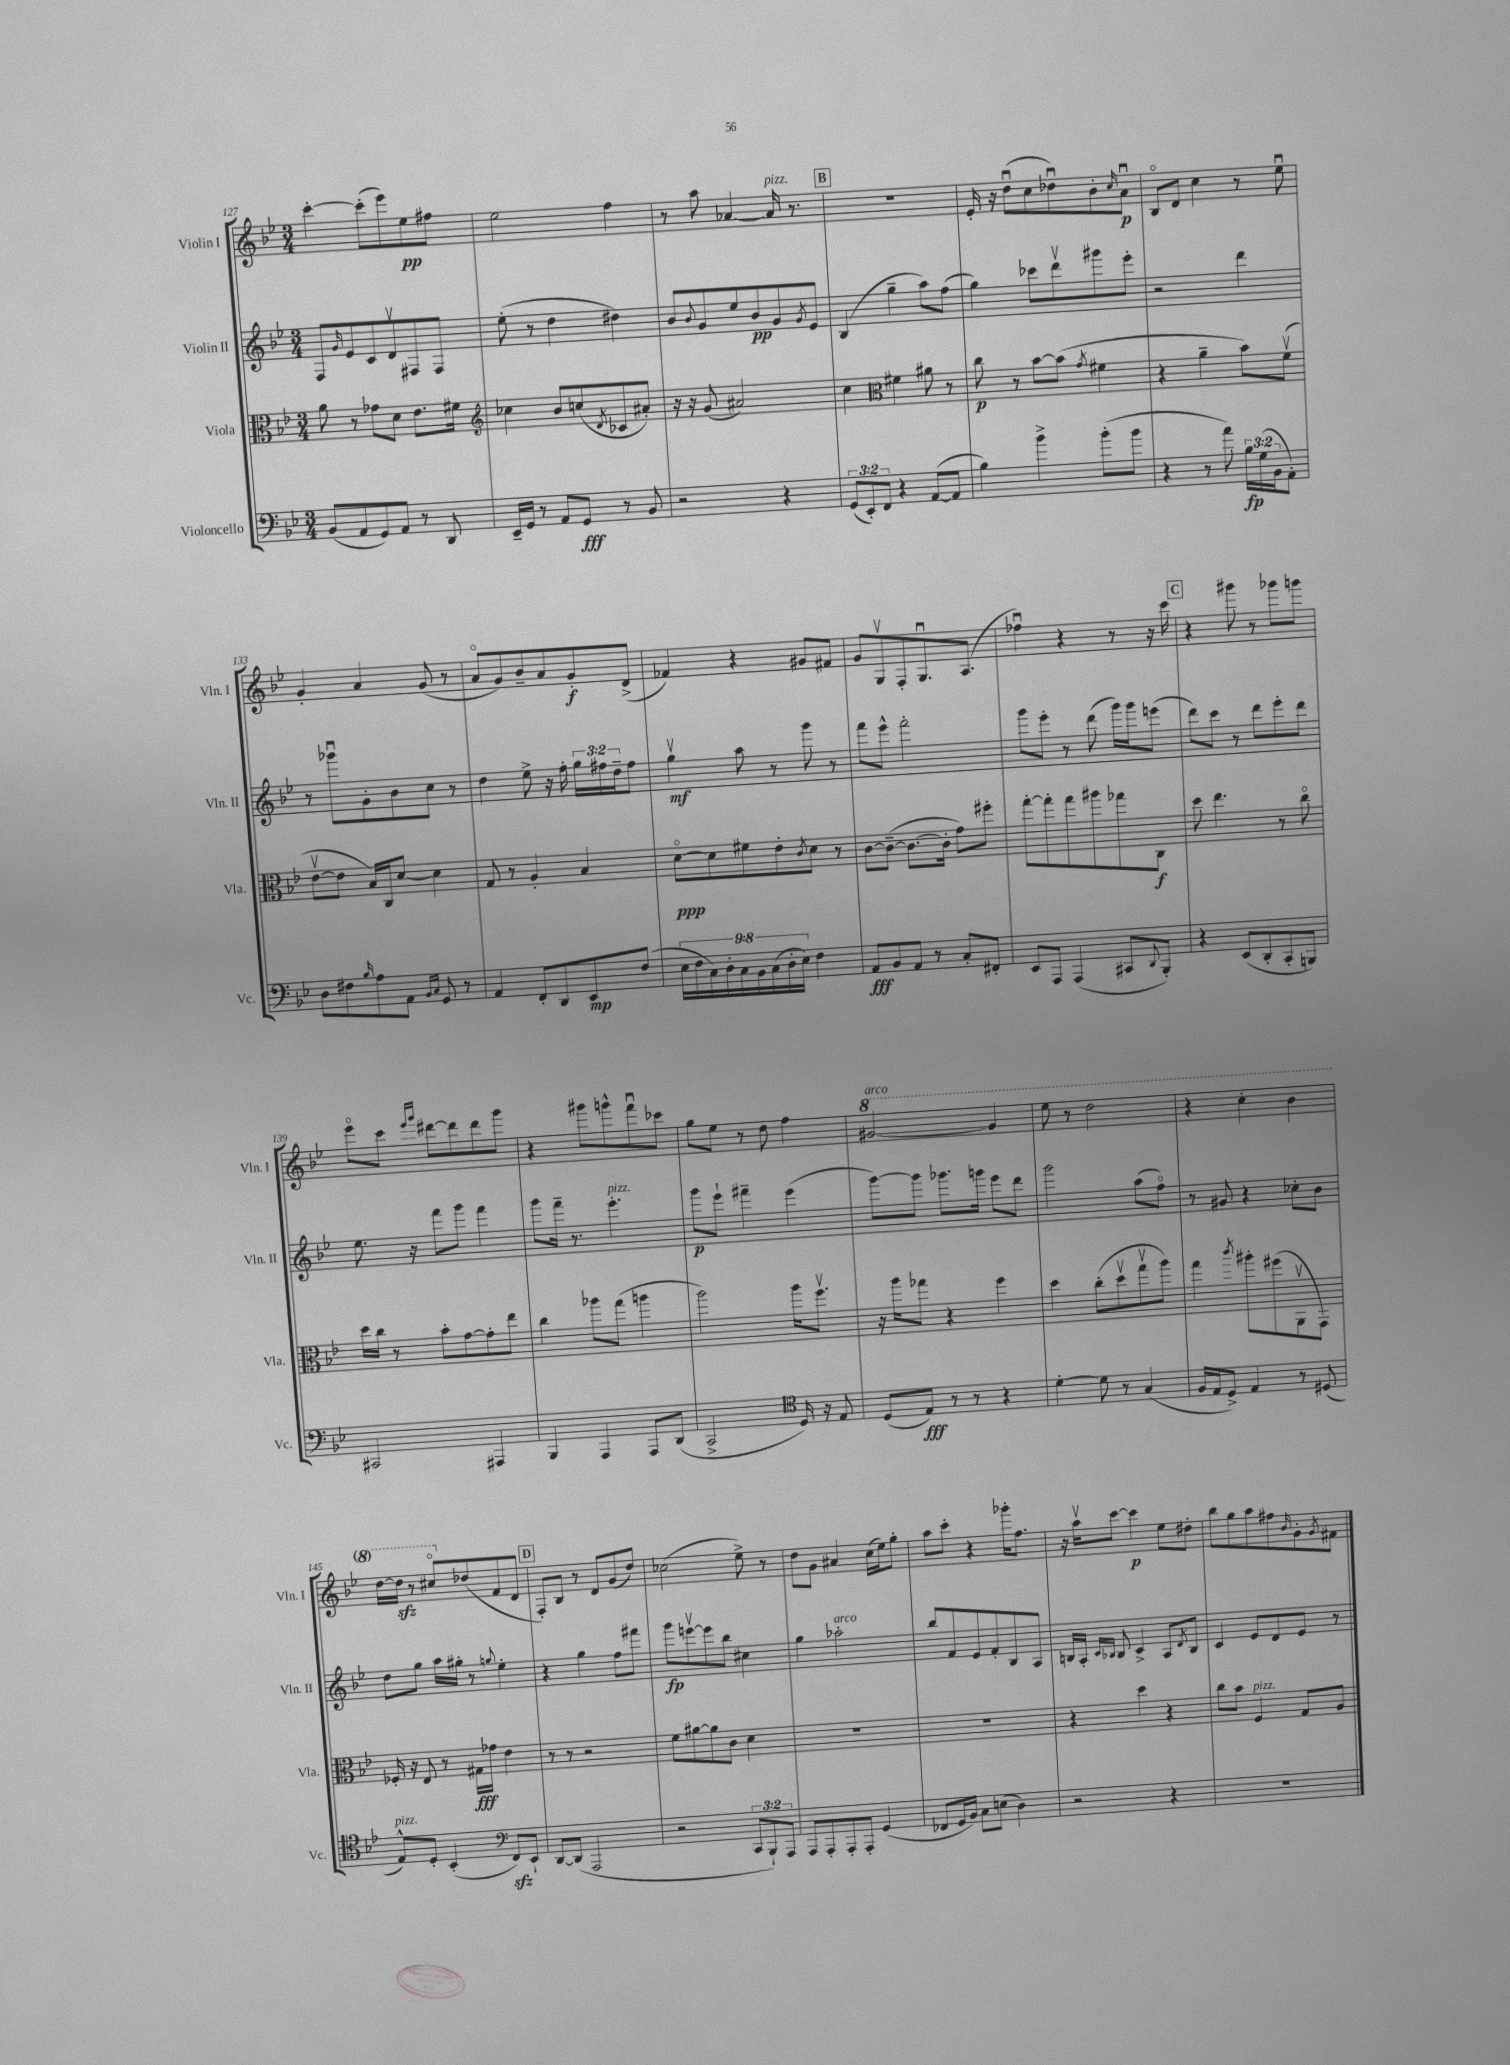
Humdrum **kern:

**kern	**kern	**kern	**kern
*staff4	*staff3	*staff2	*staff1
*clefF4	*clefC3	*clefG2	*clefG2
*k[b-e-]	*k[b-e-]	*k[b-e-]	*k[b-e-]
*M3/4	*M3/4	*M3/4	*M3/4
(8BB-	8a	8F	[4ccc'
.	.	16qqg	.
8AA	8r	8e-	.
8GG)	8g-	8c	(8ccc']
8AA	8d	8dv	8eee-)
8r	8.e-	8F#	8ee-
8DD	.	8F#	8ff#
.	16f#	.	.
=	=	=	=
*	*clefG2	*	*
16EE-~	4cc-	(8ee-'	2ee-
16GG	.	.	.
8r	.	8r	.
8AA	8b-	4dd	.
8GG	(8cc	.	.
.	8qd	.	.
8r	8c-	4dd#)	4ff
8BB-	8a#')	.	.
=	=	=	=
2r	16r	8b-	8r
.	16r	.	.
.	.	8qqb-	.
.	(8g	8g	8aa
.	2a#)	8ee-	[4a-
.	.	8b-	.
4r	.	8g	16a-]
.	.	.	8.r
.	.	8qg	.
.	.	8e-	.
=	=	=	=
(12GG	4cc	(4B-	2.r
12EE-')	.	.	.
12FF	.	.	.
*	*clefC3	*	*
4r	4f#	4gg~	.
([8AA	8a#	8aa)	.
8AA]	8r	(8ff	.
=	=	=	=
4B-)	8cc	4gg)	16e-'
.	.	.	16r
.	8r	.	(8ddu
4b-^	[8b-	8ccc-	8cc
.	(8b-]	8dddv	8dd-u)
.	8qg	.	.
(8b-'	4f#	8ggg#	8b-'
.	.	.	16qqcc
8b-	.	8eee-'	8au
=	=	=	=
4r	4r	2r	8B-o
.	.	.	8d
8r	4a~	.	4cc
8a)	.	.	.
24B-	8b-)	4ddd	8r
(24G	.	.	.
24BB-	.	.	.
8AA')	(8fv	.	8ee-u
=	=	=	=
8D	[8e-v	8r	4g'
8F#	8e-]	8ggg-u	.
16qqB-	.	.	.
8A	16B-)	8g'	4a
.	16C	.	.
8AA	[8d	8b-	.
16qqBB-	.	.	.
16qqC	.	.	.
8GG	4d]	8cc	(8g
8r	.	8r	8r
=	=	=	=
4AA	8G	4dd	8ao
.	8r	.	8g)
8FF'	4A'	8ee-^	8b-~
8DD	.	16r	8a
.	.	16ff'	.
8EE-	4B-	24gg	8g'
.	.	24ff#	.
.	.	24dd~	.
(8F	.	8ff#	(8d^
=	=	=	=
18E-	[8do	4ggv	4f-)
18F	.	.	.
18C)	.	.	.
.	8d]	.	.
18D'	.	.	.
18C	.	.	.
.	8f#	8aa	4r
18BB-	.	.	.
(18C	.	.	.
.	8e-'	8r	.
18D'	.	.	.
18E-)	.	.	.
.	8qc	.	.
4F	8d	8ggg	8g#
.	8r	8r	8f#
=	=	=	=
8AA	[8c	8fff	8g
8BB-	(8c~_	8eee-^^	8Gv
8AA	8.c_	2fff'	8F'
8r	.	.	8.Gu
.	16c']	.	.
8C'	8g)	.	.
.	.	.	(8.A
8FF#'	8ff#'	.	.
=	=	=	=
8EE-	[8gg'	8ggg	4ff-u)
8AAA	8gg']	8eee-'	.
(4AAA	8gg	8r	4r
.	8aa#	(8ddd	.
8CC#	8gg-	16ggg)	8r
.	.	16ggg	.
8qqDD	.	.	.
8BBB-')	8C	(8eee	16r
.	.	.	16ccc
=	=	=	=
4r	8dd	8ddd)	4r
.	4.ee-	8ccc	.
(8EE-	.	8r	8ggg#
8DD'	.	8ddd	8r
8CC'	8r	8eee-'	8ggg-
8BBB)	8cco	8ddd	8ggg
=	=	=	=
2CC#	16dd	8.ee-	8eee-o
.	16cc	.	.
.	8r	.	8ccc
.	.	16r	.
.	.	.	16qqeee-
.	.	.	16qqggg
.	8b-'	8fff	[8ddd#
.	[8g	8ggg	8ddd#]
4AAA#	8g']	4fff	8ddd#
.	8ee-	.	8ggg
=	=	=	=
4BBB-	4cc	8ggg	4r
.	.	16fff~	.
.	.	8.r	.
4AAA	8aa-	.	8ggg#
.	(8gg	4.eee-'	8ggg^^
8AAA	4aa	.	8fffu
(8DD	.	.	8ccc-
=	=	=	=
2CC^	2aa)	8ggg	8gg
.	.	8eee-`	8ee-
.	.	4fff#~	8r
.	.	.	8dd
*clefC4	*	*	*
16D)	16aa	(4eee-	4ff
16r	8.ffv	.	.
8E-	.	.	.
=	=	=	=
(8D	16r	[8ggg)	[2gg#
.	16aa	.	.
8E-)	8gg-	8ggg]	.
8r	4r	8.ggg-	.
8r	.	.	.
.	.	16ggg	.
4r	4ff	8eee-	4gg#]
.	.	8ddd	.
=	=	=	=
[4d'	4dd	2ggg	8eee-
.	.	.	8r
8d]	(8cc'	.	2ddd
8r	8ddv	.	.
(4G	8ggv	(8aa	.
.	8aa)	8ffo)	.
=	=	=	=
16F	4gg	8r	4r
16E-	.	.	.
8D^)	.	8g#	.
.	8qccc	.	.
4E-	8aa#'	4r	4ccc'
.	(8ff#	.	.
8r	8AAv	8cc-'	4bb-
(8D#	8GG)	8b-	.
=	=	=	=
8E-^^)	16F-'	8dd	[16ddd
.	16r	.	16ddd]
8D'	8E-	8gg	8r
(4BB-'	8r	16aa	8ccc#o
.	.	16gg#'	.
.	16G#	8r	(8dd-
.	16g-	.	.
*clefF4	*	*	*
.	.	8qqgg	.
8FF)	4e-	4ee-'	8f
8EE-`	.	.	8d
=	=	=	=
[8DD	8r	4r	8F')
(8DD]	8r	.	8B-
2AAA	2r	4gg	8r
.	.	.	8d
.	.	8ff	(8g
.	.	8fff#	8dd)
=	=	=	=
2r	8f	8ggg	(2cc-
.	[8a#	[8eeev	.
.	8a#]	8eee]	.
.	8c	8bb-	.
12CC	4d	4cc#	8ee-^)
12BBB-`)	.	.	.
.	.	.	8r
12AAA	.	.	.
=	=	=	=
8AAA	2.r	4gg	8dd
8AAA'	.	.	8g
8AAA'	.	2aa-'	4a#
8AAA'	.	.	.
(4GG	.	.	(16cc
.	.	.	16ee-)
.	.	.	8gg'
=	=	=	=
8FF-	2.r	8bb-	8aa
16GG	.	8f	8ccc'
16BB-)	.	.	.
8C	.	8e-	4r
(8E	.	8f'	.
4D)	.	8B-	16ggg-'
.	.	.	8.ff
.	.	8A	.
=	=	=	=
2r	4r	16B	16r
.	.	16A'	16aav
.	.	16qqc	.
.	.	16qqB-	.
.	.	8B-	[8ccc
.	4dd	4c^	4ccc]
4r	4r	8A	8ee-
.	.	8qd	.
.	.	8B-	8dd#'
=	=	=	=
2.r	8cc	4c	8bb-
.	8b-	.	8gg
.	4F	8e-	8aa
.	.	8d	8ff#
.	.	.	16qqb-
.	8G	8e-	8g'
.	.	.	8qg
.	8A	8r	8f#
==	==	==	==
*-	*-	*-	*-
